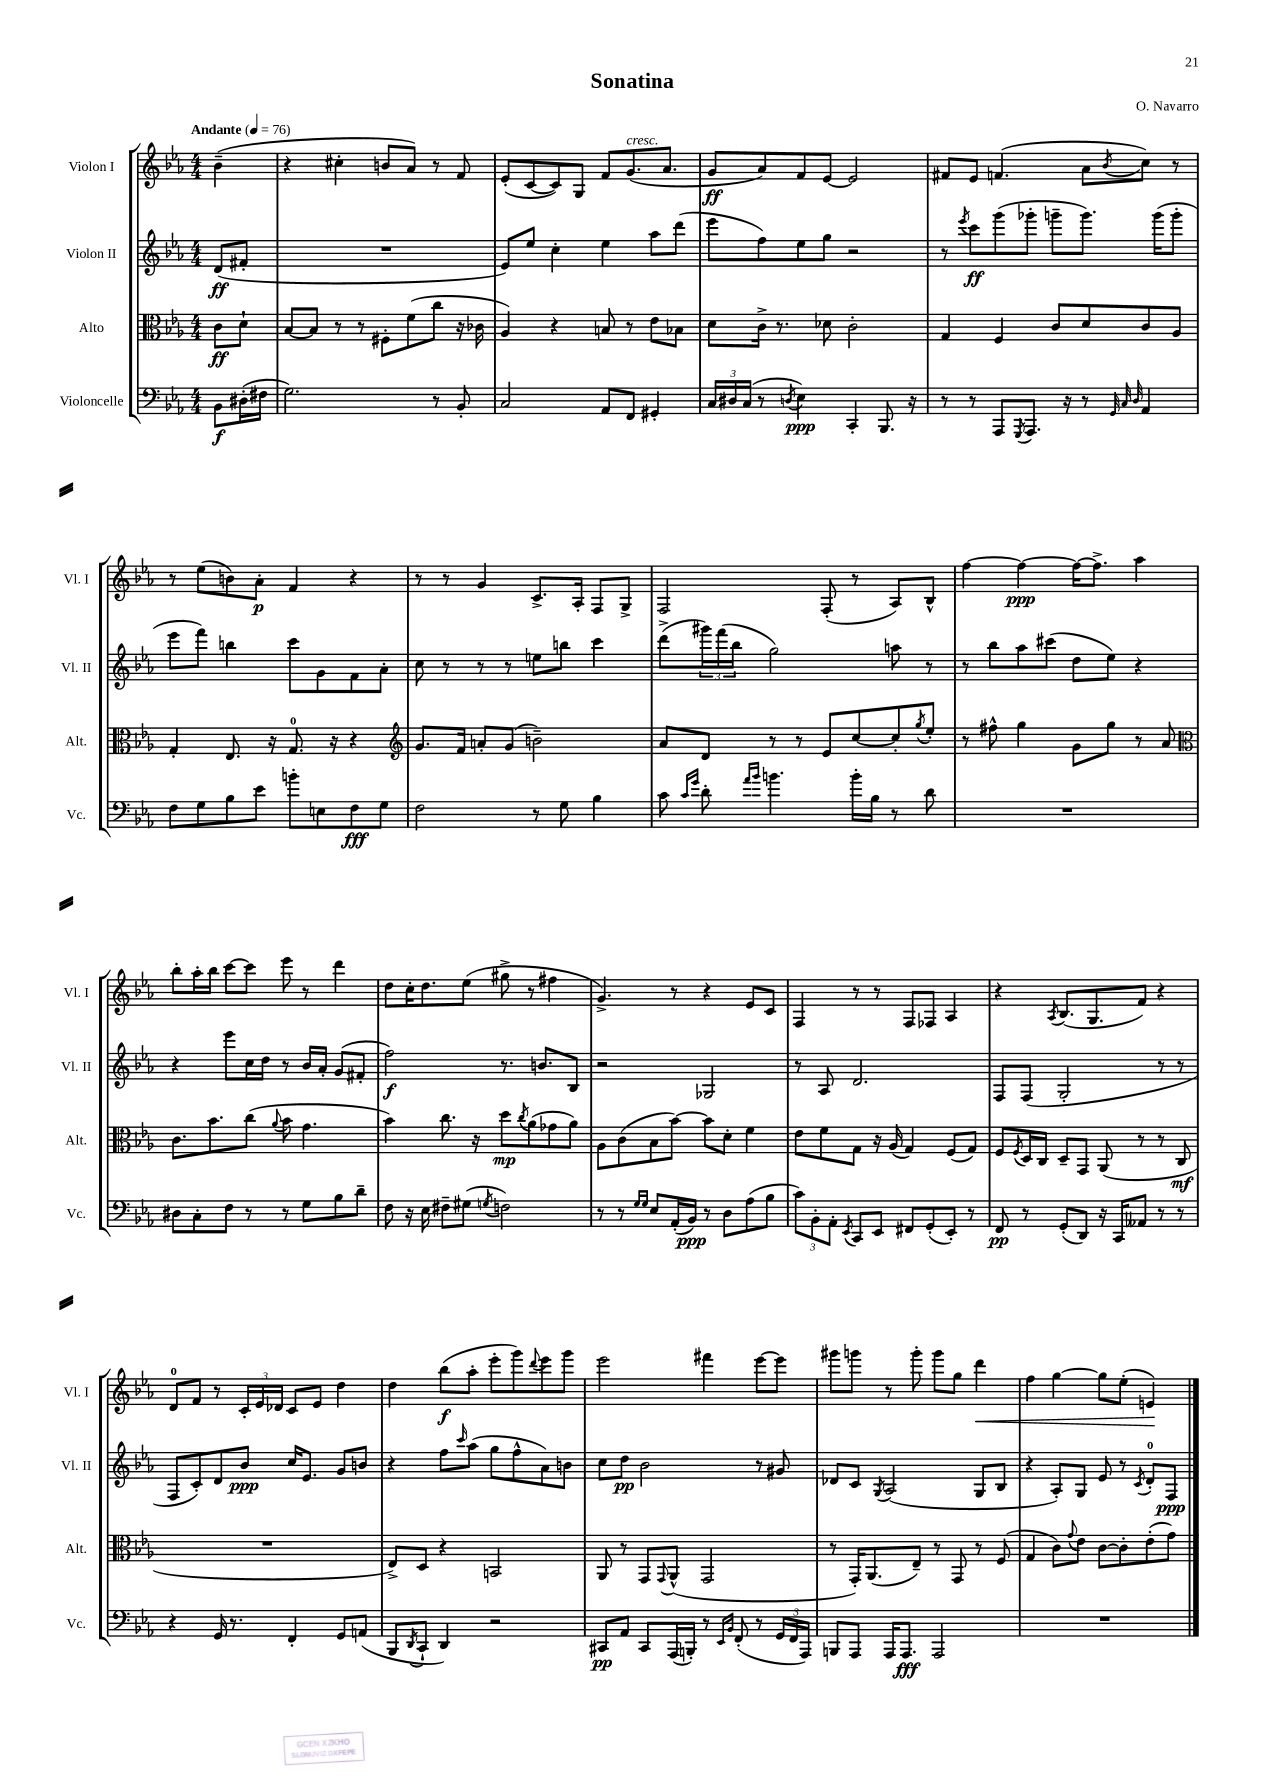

**kern	**dynam	**kern	**dynam	**kern	**dynam	**kern	**dynam
*part4	*part4	*part3	*part3	*part2	*part2	*part1	*part1
*staff4	*staff4	*staff3	*staff3	*staff2	*staff2	*staff1	*staff1
*I"Violoncelle	*	*I"Alto	*	*I"Violon II	*	*I"Violon I	*
*I'Vc.	*	*I'Alt.	*	*I'Vl. II	*	*I'Vl. I	*
*clefF4	*	*clefC3	*	*clefG2	*	*clefG2	*
*k[b-e-a-]	*	*k[b-e-a-]	*	*k[b-e-a-]	*	*k[b-e-a-]	*
*M4/4	*	*M4/4	*	*M4/4	*	*M4/4	*
*MM76	*	*MM76	*	*MM76	*	*MM76	*
=	=	=	=	=	=	=	=
!	!	!	!	!	!	!LO:TX:a:B:t=Andante	!
8BB-\L	f	8c\L	ff	(8d/L	ff	(4b-~\	.
(16D#X'\L	.	8d`\J	.	8f#X'/J	.	.	.
16F#X\JJ	.	.	.	.	.	.	.
=1	=1	=1	=1	=1	=1	=1	=1
2.G\)	.	[8B-/L	.	1r	.	4r	.
.	.	8B-/J]	.	.	.	.	.
.	.	8r	.	.	.	4cc#X'\	.
.	.	8r	.	.	.	.	.
.	.	8F#X'\L	.	.	.	8bn/L	.
.	.	(8f\	.	.	.	8a-/J)	.
8r	.	8cc\J	.	.	.	8r	.
8BB-'/	.	16r	.	.	.	8f/	.
.	.	16c-X\	.	.	.	.	.
=2	=2	=2	=2	=2	=2	=2	=2
2C/	.	4A-/)	.	8e-/L)	.	(8e-'/L	.
.	.	.	.	8ee-/J	.	[8c/	.
.	.	4r	.	4cc'\	.	8c/])	.
.	.	.	.	.	.	8G/J	.
8AA-/L	.	8Bn/	.	4ee-\	.	8f/L	.
!	!	!	!	!	!	!LO:TX:a:i:t=cresc.	!
8FF/J	.	8r	.	.	.	(8.g/	.
4GG#X'/	.	8e-\L	.	8aa-\L	.	.	.
.	.	.	.	.	.	8.a-/J	.
.	.	8B-X\J	.	(8ddd\J	.	.	.
=3	=3	=3	=3	=3	=3	=3	=3
24C/LL	.	8d\L	.	8eee-\L	.	8g/L	ff
24D#X/	.	.	.	.	.	.	.
(24C/JJ	.	.	.	.	.	.	.
8r	.	16c^\Jk	.	8ff\)	.	8a-/)	.
.	.	8.r	.	.	.	.	.
8qDn/	.	.	.	.	.	.	.
4E-\)	ppp	.	.	8ee-\	.	8f/	.
.	.	8d-X\	.	8gg\J	.	[8e-/J	.
4CC'/	.	2c'\	.	2r	.	2e-/]	.
8.BBB-/	.	.	.	.	.	.	.
16r	.	.	.	.	.	.	.
=4	=4	=4	=4	=4	=4	=4	=4
8r	.	4G/	.	8r	.	8f#X/L	.
.	.	.	.	8qeee-/	.	.	.
8r	.	.	.	8ccc\L	ff	8e-/J	.
8AAA-/L	.	4F/	.	(8ggg\	.	(4.fn/	.
8qGGG/	.	.	.	.	.	.	.
8.AAA-/J	.	.	.	8ggg-X'\J	.	.	.
.	.	8c/L	.	8gggn~\L	.	.	.
16r	.	.	.	.	.	.	.
8r	.	8d/	.	8.ggg\J)	.	8a-\L	.
32qqGG/	.	.	.	.	.	.	.
32qqC/	.	.	.	.	.	.	.
32qqD/	.	.	.	.	.	8qb-/	.
4AA-/	.	8c/	.	.	.	8cc\J)	.
.	.	.	.	(16ggg\KL	.	.	.
.	.	8A-/J	.	8ggg'\J	.	8r	.
!!LO:LB:g=z
=5	=5	=5	=5	=5	=5	=5	=5
8F\L	.	4G'/	.	8eee-\L	.	8r	.
8G\	.	.	.	8fff\J)	.	(8ee-\L	.
8B-\	.	8.E-/	.	4bbn\	.	8bn\)	.
8e-\J	.	.	.	.	.	8a-'\J	p
.	.	16r	.	.	.	.	.
8bn'\L	.	8.G/	.	8ccc\L	.	4f/	.
8En\	.	.	.	8g\	.	.	.
.	.	16r	.	.	.	.	.
8F\	fff	4r	.	8f\	.	4r	.
8G\J	.	.	.	8a-'\J	.	.	.
=6	=6	=6	=6	=6	=6	=6	=6
*	*	*clefG2	*	*	*	*	*
2F\	.	8.g/L	.	8cc\	.	8r	.
.	.	.	.	8r	.	8r	.
.	.	16f/Jk	.	.	.	.	.
.	.	8an'/L	.	8r	.	4g/	.
.	.	(8g/J	.	8r	.	.	.
8r	.	2bn~\)	.	8een\L	.	8.c^/L	.
8G\	.	.	.	8bbn\J	.	.	.
.	.	.	.	.	.	16A-'/Jk	.
4B-\	.	.	.	4ccc\	.	8F/L	.
.	.	.	.	.	.	8G^/J	.
=7	=7	=7	=7	=7	=7	=7	=7
8c\	.	8a-/L	.	(8ddd^\L	.	2F/	.
16qqc/LL	.	.	.	.	.	.	.
16qqg/JJ	.	.	.	.	.	.	.
8d'\	.	8d/J	.	24ggg#X\L)	.	.	.
.	.	.	.	(24fff\	.	.	.
.	.	.	.	24bb-\JJ	.	.	.
16qqa-/LL	.	.	.	.	.	.	.
16qqb-/JJ	.	.	.	.	.	.	.
4.bn\	.	8r	.	2gg\)	.	.	.
.	.	8r	.	.	.	.	.
.	.	8e-/L	.	.	.	(8F'/	.
16b'\LL	.	[8cc/	.	.	.	8r	.
16B-\JJ	.	.	.	.	.	.	.
8r	.	8cc'/]	.	8aan\	.	8A-/L)	.
.	.	8qgg/	.	.	.	.	.
8d\	.	8ee-'/J	.	8r	.	8B-^^/J	.
=8	=8	=8	=8	=8	=8	=8	=8
1r	.	8r	.	8r	.	[4ff\	.
.	.	8ff#X^^\	.	8bb-\L	.	.	.
.	.	4gg\	.	8aa-\	.	4ff\_	ppp
.	.	.	.	(8ccc#X\J	.	.	.
.	.	8g\L	.	8dd\L	.	16ff\KL_	.
.	.	.	.	.	.	8.ff^\J]	.
.	.	8gg\J	.	8ee-\J)	.	.	.
.	.	8r	.	4r	.	4aa-\	.
.	.	8a-/	.	.	.	.	.
!!LO:LB:g=z
=9	=9	=9	=9	=9	=9	=9	=9
*	*	*clefC3	*	*	*	*	*
8D#X\L	.	8.c\L	.	4r	.	8bb-'\L	.
8C'\	.	.	.	.	.	16aa-'\L	.
.	.	8.b-\	.	.	.	16bb-\JJ	.
8F\J	.	.	.	8eee-\L	.	[8ccc\L	.
8r	.	(8cc\J	.	16cc\L	.	8ccc\J]	.
.	.	.	.	16dd\JJ	.	.	.
.	.	8qqa-/	.	.	.	.	.
8r	.	8b-\	.	8r	.	8eee-\	.
8G\L	.	4.g\	.	16b-/LL	.	8r	.
.	.	.	.	16a-'/JJ	.	.	.
8B-\	.	.	.	(8g/L	.	4ddd\	.
8d~\J	.	.	.	8f#X'/J	.	.	.
=10	=10	=10	=10	=10	=10	=10	=10
8F\	.	4b-\)	.	2ff\)	f	8dd\L	.
16r	.	.	.	.	.	16cc'\K	.
16E-\	.	.	.	.	.	8.dd\	.
8F#X~\L	.	8.cc\	.	.	.	.	.
(8G#X\J	.	.	.	.	.	(8ee-\J	.
.	.	16r	.	.	.	.	.
8qGn/	.	.	.	.	.	.	.
2Fn\)	.	8dd\L	mp	8.r	.	8gg#X^\	.
.	.	8qcc/	.	.	.	.	.
.	.	(8a-\	.	.	.	8r	.
.	.	.	.	8.bn/L	.	.	.
.	.	8g-X\	.	.	.	4ff#X\	.
.	.	8a-\J)	.	8B-/J	.	.	.
=11	=11	=11	=11	=11	=11	=11	=11
8r	.	8A-\L	.	2r	.	4.g^/)	.
8r	.	(8c\	.	.	.	.	.
16qqG/LL	.	.	.	.	.	.	.
16qqG/JJ	.	.	.	.	.	.	.
8E-/L	.	8B-\	.	.	.	.	.
(16AA-'/L	.	[8b-\J)	.	.	.	8r	.
16BB-/JJ)	ppp	.	.	.	.	.	.
8r	.	8b-\L]	.	2G-X/	.	4r	.
8D\L	.	8d'\J	.	.	.	.	.
(8A-\	.	4f\	.	.	.	8e-/L	.
8B-\J	.	.	.	.	.	8c/J	.
=12	=12	=12	=12	=12	=12	=12	=12
12c\L)	.	8e-\L	.	8r	.	4F/	.
12BB-'\	.	.	.	.	.	.	.
.	.	8f\	.	8A-/	.	.	.
12AA-'\J	.	.	.	.	.	.	.
8qEE-/	.	.	.	.	.	.	.
8CC/L	.	8G\J	.	2.d/	.	8r	.
8EE-/J	.	16r	.	.	.	8r	.
.	.	(16A-/	.	.	.	.	.
8FF#X/L	.	4G/)	.	.	.	8F/L	.
(8GG'/	.	.	.	.	.	8F-X/J	.
8EE-'/J)	.	(8F/L	.	.	.	4A-/	.
8r	.	8G/J)	.	.	.	.	.
=13	=13	=13	=13	=13	=13	=13	=13
8FF/	pp	8F/L	.	8F/L	.	4r	.
.	.	8qF/	.	.	.	.	.
8r	.	16D/L	.	(8F/J	.	.	.
.	.	16C/JJ	.	.	.	.	.
.	.	.	.	.	.	8qA-/	.
(8GG'/L	.	8D~/L	.	2G'/	.	(8.B-/L	.
8DD/J)	.	8GG/J	.	.	.	.	.
.	.	.	.	.	.	8.G/	.
16r	.	(8AA-/	.	.	.	.	.
16CC/KL	.	.	.	.	.	.	.
8AA--X/J	.	8r	.	.	.	8f/J)	.
8r	.	8r	.	8r	.	4r	.
8r	.	8C/	mf	8r	.	.	.
!!LO:LB:g=z
=14	=14	=14	=14	=14	=14	=14	=14
4r	.	1r	.	8F/L	.	8d/L	.
.	.	.	.	8c'/)	.	8f/J	.
16GG/	.	.	.	8d/	.	8r	.
8.r	.	.	.	.	.	.	.
.	.	.	.	8b-/J	ppp	24c'/LL	.
.	.	.	.	.	.	24e-/	.
.	.	.	.	.	.	24d-X/JJ	.
4FF'/	.	.	.	16cc/KL	.	8c/L	.
.	.	.	.	8.e-/J	.	.	.
.	.	.	.	.	.	8e-/J	.
8GG/L	.	.	.	8g/L	.	4dd\	.
(8AAn/J	.	.	.	8bn/J	.	.	.
=15	=15	=15	=15	=15	=15	=15	=15
8BBB-/L	.	8E-^/L)	.	4r	.	4dd\	.
8qDD/	.	.	.	.	.	.	.
8CC`/J	.	8D/J	.	.	.	.	.
4DD/)	.	4r	.	8ff\L	.	(8bb-\L	f
.	.	.	.	16qqccc/	.	.	.
.	.	.	.	(8aa-\J	.	8aa-'\J	.
2r	.	2BBn/	.	8gg\L	.	8eee-'\L	.
.	.	.	.	8ff^^\	.	8ggg\)	.
.	.	.	.	.	.	8qqddd/	.
.	.	.	.	8a-\)	.	8eee-\	.
.	.	.	.	8bn\J	.	8ggg\J	.
=16	=16	=16	=16	=16	=16	=16	=16
8CC#X/L	pp	8AA-/	.	8cc\L	.	2eee-\	.
8AA-/J	.	8r	.	8dd\J	pp	.	.
8CC#/L	.	8GG/L	.	2b-\	.	.	.
.	.	8qqGG/	.	.	.	.	.
(16AAA-/L	.	(8AA-^^/J	.	.	.	.	.
16BBBn'/JJ)	.	.	.	.	.	.	.
8r	.	2GG/	.	.	.	4fff#X\	.
16qqEE-/LL	.	.	.	.	.	.	.
16qqBB-/JJ	.	.	.	.	.	.	.
(8FF'/	.	.	.	.	.	.	.
8r	.	.	.	8r	.	[8eee-\L	.
24GG/LL	.	.	.	8g#X/	.	8eee-\J]	.
24FF/	.	.	.	.	.	.	.
24AAA-/JJ)	.	.	.	.	.	.	.
=17	=17	=17	=17	=17	=17	=17	=17
8BBBn/L	.	8r	.	8d-X/L	.	8ggg#X\L	.
8AAA-/J	.	16GG'/KL)	.	8c/J	.	8gggn\J	.
.	.	(8.AA-/	.	.	.	.	.
.	.	.	.	8qG/	.	.	.
16AAA-/KL	.	.	.	(2A-/	.	8r	.
8.AAA-/J	fff	.	.	.	.	.	.
.	.	8E-~/J)	.	.	.	8ggg'\	.
2AAA-/	.	8r	.	.	.	8ggg\L	.
.	.	8GG/	.	.	.	8gg\J	.
!	!	!	!	!	!	!	!LO:HP:b
.	.	8r	.	8G/L	.	4ddd\	<
.	.	(8F/	.	8B-/J	.	.	.
=18	=18	=18	=18	=18	=18	=18	=18
1r	.	4G/	.	4r	.	4ff\	.
.	.	8c\L)	.	8A-'/L)	.	[4gg\	.
.	.	8qqg/	.	.	.	.	.
.	.	8e-\J	.	8G/J	.	.	.
.	.	[8c\L	.	8e-/	.	8gg\L]	.
.	.	8c'\]	.	8r	.	(8ee-'\J	.
.	.	.	.	8qc/	.	.	.
.	.	(8e-'\	.	8d'/L	.	4en/)	.
.	.	8g\J)	.	8F/J	ppp	.	.
.	.	.	.	.	.	.	[
==	==	==	==	==	==	==	==
*-	*-	*-	*-	*-	*-	*-	*-
